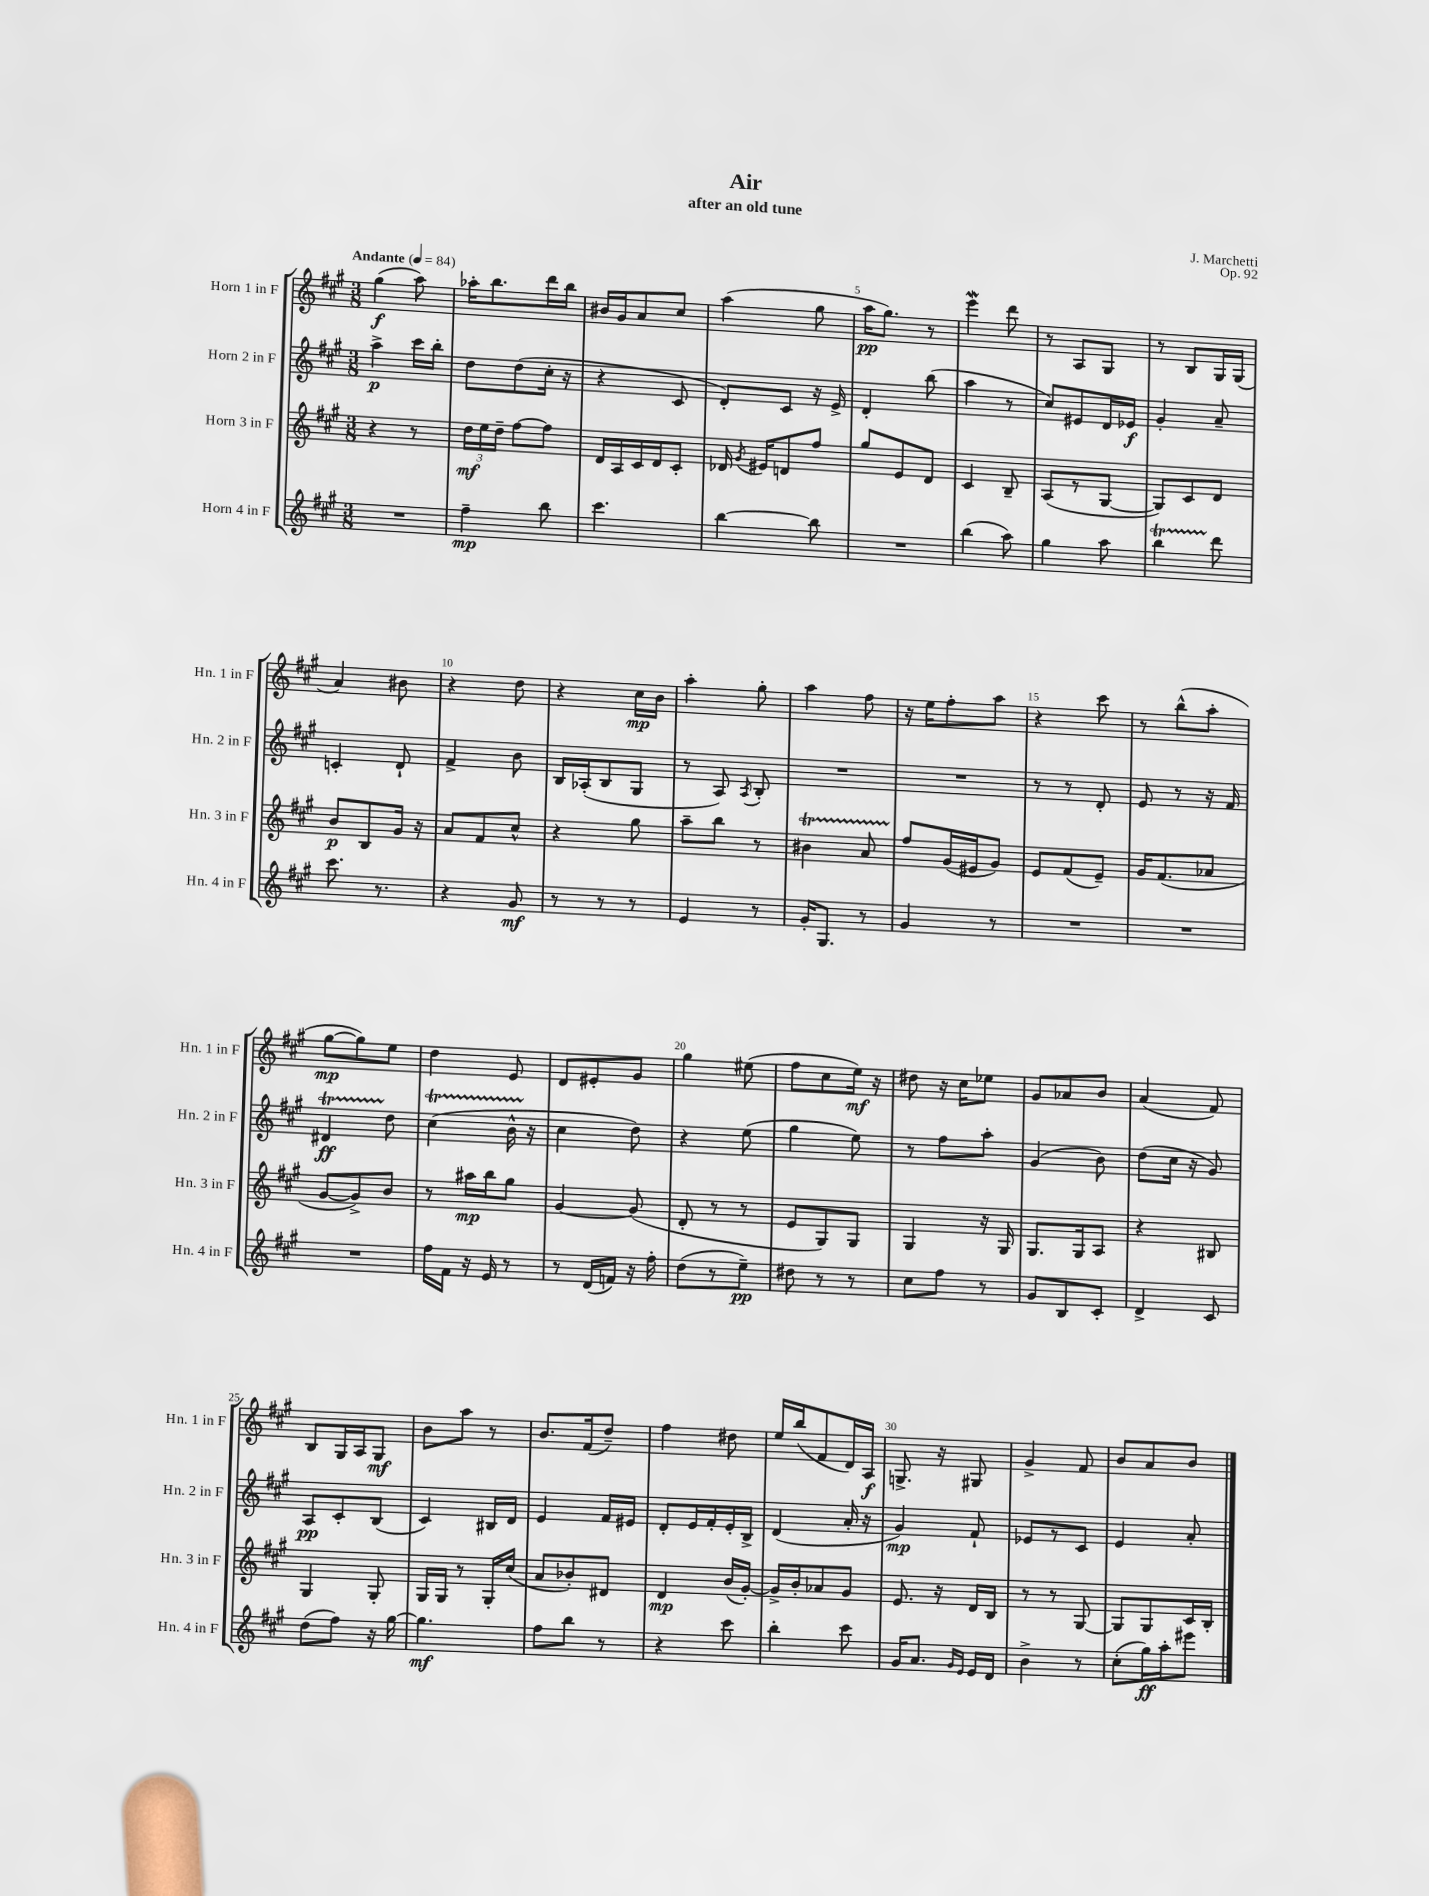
\header { title = "Air" composer = "J. Marchetti" subtitle = "after an old tune" opus = "Op. 92" }
<<
\new StaffGroup <<
\new Staff = "s0" \with { instrumentName = "Horn 1 in F" shortInstrumentName = "Hn. 1 in F" } {
    \clef treble \key a \major \numericTimeSignature \time 3/8 \tempo "Andante" 4 = 84
    \autoBeamOff gis''4\f( a''8) |
    aes''16[-. b''8. d'''16 b''16] |
    bis'16[ gis'16 a'8 cis''8] |
    a''4( gis''8 |
    a''16[\pp gis''8.]) r8 |
    e'''4\mordent d'''8 |
    r8 a8[ gis8] |
    r8 b8[ gis16 gis16]( |
    a'4) bis'8 |
    r4 d''8 |
    r4 cis''16[\mp b'16] |
    a''4-. gis''8-. |
    a''4 fis''8 |
    r16 e''16[ fis''8-. a''8] |
    r4 cis'''8 |
    r8 b''8[-^( a''8]-. |
    gis''8[~\mp gis''8) e''8] |
    d''4 e'8 |
    d'8[ eis'8-. gis'8] |
    gis''4 eis''8( |
    fis''8[ cis''8 e''16]\mf) r16 |
    dis''8 r16 cis''16[ ees''8] |
    gis'8[ aes'8 b'8] |
    a'4( fis'8) |
    b8[ gis16 a16 gis8]\mf |
    b'8[ a''8] r8 |
    b'8.[ fis'16( d''8]--) |
    fis''4 dis''8 |
    e''16[ b''16( fis'8 d'16) a16]\f |
    g8.-> r16 gis8 |
    gis'4-> fis'8 |
    b'8[ a'8 b'8] \bar "|." |
}
\new Staff = "s1" \with { instrumentName = "Horn 2 in F" shortInstrumentName = "Hn. 2 in F" } {
    \clef treble \key a \major \numericTimeSignature \time 3/8
    \autoBeamOff a''4->\p cis'''16[ b''16]-. |
    d''8[ d''8( cis''16]-. r16 |
    r4 cis'8 |
    d'8[-.) cis'8] r16 e'16-> |
    d'4-. b''8( |
    a''4 r8 |
    cis''8[) eis'8 d'16 ees'16]\f |
    gis'4-. a'8-- |
    c'4-. d'8-! |
    fis'4-> b'8 |
    b16[ aes16-.( b8 gis8] |
    r8 a8) \acciaccatura { a8 } b8-. |
    R4. |
    R4. |
    r8 r8 d'8-. |
    e'8 r8 r16 fis'16 |
    dis'4\startTrillSpan\ff d''8\stopTrillSpan |
    cis''4\startTrillSpan( b'16-^ r16\stopTrillSpan |
    cis''4 d''8) |
    r4 e''8( |
    gis''4 e''8) |
    r8 fis''8[ a''8]-. |
    gis'4( b'8) |
    d''8[( cis''16] r16 gis'8) |
    a8[\pp cis'8-. b8]( |
    cis'4) bis16[ d'16] |
    e'4 fis'16[ eis'16] |
    d'8[-. e'16 fis'16-. e'16-. b16]-> |
    d'4( a'16-. r16 |
    gis'4\mp) fis'8-! |
    ees'8[ r8 cis'8] |
    e'4 a'8-. \bar "|." |
}
\new Staff = "s2" \with { instrumentName = "Horn 3 in F" shortInstrumentName = "Hn. 3 in F" } {
    \clef treble \key a \major \numericTimeSignature \time 3/8
    \autoBeamOff r4 r8 |
    \tuplet 3/2 { d''16[\mf e''16 d''16]-- } fis''8[~ fis''8] |
    d'16[ a16 cis'16 d'16 cis'8]-. |
    des'16 \acciaccatura { gis'8 } eis'16[ d'8 fis''8] |
    gis''8[ e'8 d'8] |
    cis'4 b8-- |
    a8[( r8 gis8]~ |
    gis8[) cis'8 d'8] |
    b'8[\p b8 gis'16] r16 |
    a'8[ fis'8 cis''8]-^ |
    r4 gis''8 |
    a''8[-- b''8] r8 |
    bis'4\startTrillSpan a'8 |
    fis''8[\stopTrillSpan gis'16( eis'16 gis'8]) |
    e'8[ fis'8( e'8]--) |
    gis'16[ fis'8.( aes'8] |
    gis'8[~ gis'8->) b'8] |
    r8 ais''16[\mp b''16 gis''8] |
    gis'4~ gis'8( |
    d'8-. r8 r8 |
    e'8[ gis8) gis8] |
    gis4 r16 gis16 |
    gis8.[ gis16 a8] |
    r4 bis8 |
    gis4 gis8-. |
    gis16[ gis16] r8 gis16[-. cis''16]( |
    a'8[ bes'8-.) dis'8] |
    d'4\mp b'16[( gis'16]~-.) |
    gis'16[-> b'16-. aes'8 gis'8] |
    e'8. r16 d'16[ b16] |
    r8 r8 gis8~ |
    gis8[ gis8 cis'16 b16]-. \bar "|." |
}
\new Staff = "s3" \with { instrumentName = "Horn 4 in F" shortInstrumentName = "Hn. 4 in F" } {
    \clef treble \key a \major \numericTimeSignature \time 3/8
    \autoBeamOff R4. |
    fis''4--\mp b''8 |
    cis'''4. |
    b''4~ b''8 |
    R4. |
    b''4( a''8) |
    gis''4 a''8 |
    b''4\startTrillSpan d'''8\stopTrillSpan |
    cis'''8. r8. |
    r4 gis'8\mf |
    r8 r8 r8 |
    e'4 r8 |
    gis'16[-. gis8.] r8 |
    gis'4 r8 |
    R4. |
    R4. |
    R4. |
    fis''16[ fis'16] r16 e'16 r8 |
    r8 d'16[( f'16]) r16 fis''16-. |
    d''8[( r8 e''8]--\pp) |
    dis''8 r8 r8 |
    cis''8[ fis''8] r8 |
    gis'8[ b8 cis'8]-. |
    d'4-> cis'8 |
    d''8[( fis''8]) r16 gis''16~ |
    gis''4.\mf |
    fis''8[ b''8] r8 |
    r4 cis'''8 |
    b''4-. cis'''8 |
    gis'16[ a'8.] \grace { gis'16[ e'16] } e'16[ d'16] |
    b'4-> r8 |
    cis''8[-.( gis''16\ff) a''16-. eis'''8] \bar "|." |
}
>>
>>
\layout { \context { \Score \override BarNumber.break-visibility = ##(#f #t #t) barNumberVisibility = #(every-nth-bar-number-visible 5) } }
